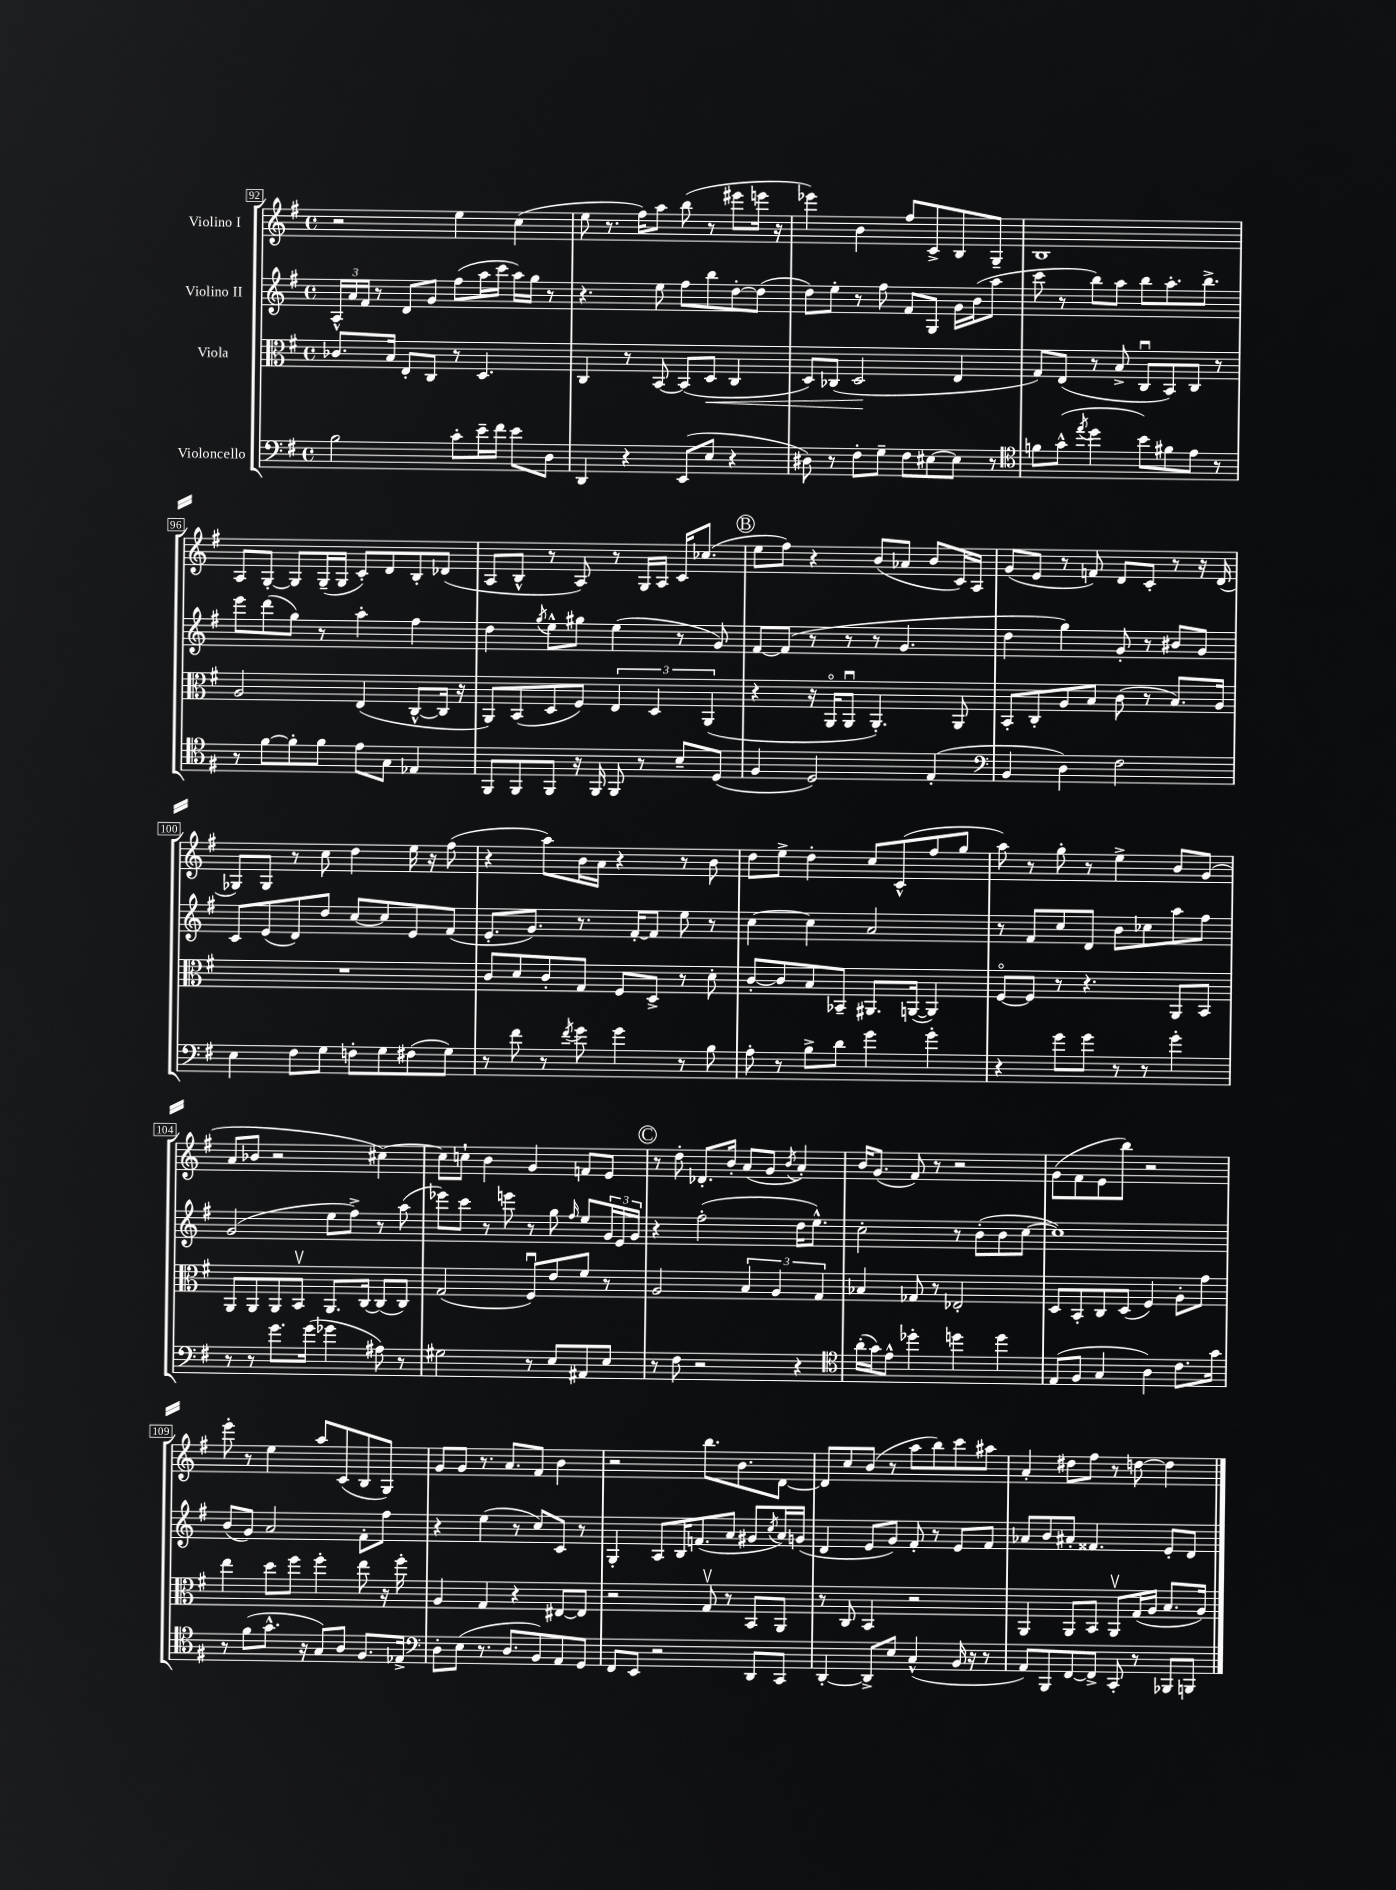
<<
\new StaffGroup <<
\new Staff = "s0" \with { instrumentName = "Violino I" } {
    \clef treble \key g \major \defaultTimeSignature \time 4/4
    r2 e''4 c''4( |
    e''8 r8. fis''16) a''8 b''8( r8 eis'''8 e'''16 r16 |
    ees'''4) b'4 fis''8 c'8-> b8 g8-- |
    b1 |
    a8 g8~-. g8 g16--( g16 c'8-.) d'8 b8-. des'8( |
    a8 b8-^ r8 a8) r8 g16 a16 c'16 ces''8.( |
    \mark \markup { \circle "B" } e''8 fis''8) r4 b'8( aes'8 b'8 c'16) a16 |
    g'8( e'8 r8 f'8) d'8 c'8-. r8 r16 d'16( |
    ges8) ges8 r8 c''8 d''4 e''16 r16 fis''8( |
    r4 a''8) b'16 a'16 r4 r8 b'8 |
    d''8 e''8-> d''4-. c''8 c'8-^( fis''8 g''8 |
    a''8) r8 g''8-. r8 e''4-> b'8 g'8( |
    a'8 bes'8 r2 cis''4~) |
    cis''8 c''8-! b'4 g'4 f'8 e'8 |
    \mark \markup { \circle "C" } r8 d''8-. des'8.-. b'16-. a'8( g'8 \acciaccatura { b'8 } a'4-.) |
    b'16 g'8.( fis'8) r8 r2 |
    g'8( fis'8 e'8 b''8) r2 |
    e'''8-. r8 e''4 a''8 c'8( b8 g8) |
    g'8 g'8 r8. a'8. fis'8 b'4 |
    r2 b''8. b'8. d'8~ |
    d'8 c''8 b'8( r8 a''8 b''8) c'''8 ais''8 |
    a'4-. dis''8 fis''8 r8 d''8~ d''4 \bar "|." |
}
\new Staff = "s1" \with { instrumentName = "Violino II" } {
    \clef treble \key g \major \defaultTimeSignature \time 4/4
    \tuplet 3/2 { a16-^ a'16 fis'16 } r8 d'8 g'8 fis''8( a''16 c'''16 a''16) g''16 r8 |
    r4. e''8 fis''8 b''8 d''8~-. d''8( |
    d''8) e''8-. r8 fis''8 fis'8 g8 g'16 b'16( a''8 |
    c'''8 r8 b''8) a''8 b''8 a''8.-. b''8.-> |
    e'''8 d'''8( g''8) r8 a''4-. fis''4 |
    d''4 \acciaccatura { g''8 } e''8-^ gis''8 e''4( r8 g'8) |
    \mark \markup { \circle "B" } fis'8~ fis'8( r8 r8 r8 g'4. |
    d''4 g''4) g'8-. r8 bis'8 g'8 |
    c'8 e'8( d'8) d''8 c''8~ c''8 e'8 fis'8( |
    e'8.-. g'8.) r8. fis'16~-. fis'8 e''8 r8 |
    c''4~ c''4 a'2 |
    r8 fis'8 c''8 d'8 b'8 ces''8 a''8 fis''8 |
    g'2( e''8 fis''8->) r8 a''8( |
    ees'''8) c'''8 r8 e'''8 r8 g''8 \grace { fis''16 } e''8 \tuplet 3/2 { g'16 e'16 g'16 } |
    \mark \markup { \circle "C" } r4 fis''2-.( d''16 e''8.-^) |
    c''2-. r8 b'8-.( b'8 c''8~ |
    c''1) |
    b'8( g'8) a'2 fis'8-. fis''8 |
    r4 e''4( r8 c''8) c'8 r8 |
    g4-. a8 b16 f'8.( a'8 gis'8 \acciaccatura { c''8 } a'16) g'16( |
    d'4 e'8 g'8) fis'8-. r8 e'8 fis'8 |
    aes'8 b'8 ais'8-. fisis'4. e'8-. d'8 \bar "|." |
}
\new Staff = "s2" \with { instrumentName = "Viola" } {
    \clef alto \key g \major \defaultTimeSignature \time 4/4
    ces'8. b16 e8-. c8 r8 d4. |
    c4 r8 b,8~ b,8( d8\< c4 |
    d8) ces8( d2\! e4 |
    g8) e8( r8 b8-> c8\downbow b,8) c8 r8 |
    a2 e4( c8~-^ c16 r16 |
    a,8) b,8( d8 fis8) \tuplet 3/2 { e4 d4 a,4( } |
    \mark \markup { \circle "B" } r4 r16 a,16\flageolet a,8\downbow a,4.-.) a,8 |
    b,8-. c8-. a8 b8 c'8( r8 b8.) a16 |
    R1 |
    c'8 d'8 c'8-. g8 fis8 d8-> r8 d'8-. |
    c'8~-. c'8 b8 bes,8-- ais,8. a,16~( a,4) |
    fis8~\flageolet fis8 r8 r4. a,8 b,8 |
    a,8 a,8 a,8 b,8\upbow a,8. c16~ c8( c8) |
    g2( fis8\downbow) e'8 fis'8 r8 |
    \mark \markup { \circle "C" } a2 \tuplet 3/2 { b4 a4 g4 } |
    bes4 ges8 r8 ees2-. |
    d8 b,8-. c8 d8( fis4) a8-. g'8 |
    e''4 d''8 fis''8 fis''4-. e''8 r16 fis''16-. |
    a4 g4 r4 eis8~ eis8 |
    r2 g8\upbow r8 b,8 a,8 |
    r8 c8 b,4 r2 |
    a,4 a,8 b,8 a,8\upbow g16( a16 b8. a16) \bar "|." |
}
\new Staff = "s3" \with { instrumentName = "Violoncello" } {
    \clef bass \key g \major \defaultTimeSignature \time 4/4
    b2 c'8-. e'16-- fis'16 e'8 d8 |
    d,4 r4 e,8( e8 r4 |
    dis8) r8 fis8-. g8-- fis8 eis8~ eis8 r8 |
    \clef tenor f'8 g'8-^( \acciaccatura { e''8 } d''4 b'8) fis'8 e'8 r8 |
    r8 fis'8~ fis'8-. fis'8 e'8 g8 ees4 |
    fis,8 fis,8 fis,8 r16 fis,16 fis,8 r8 b8-- d8( |
    \mark \markup { \circle "B" } fis4 d2) e4-.( |
    \clef bass b,4 d4) fis2 |
    e4 fis8 g8 f8-. g8 fis8( g8) |
    r8 fis'8 r8 \acciaccatura { fis'8 } g'8 g'4 r8 b8 |
    a8-. r8 b8-> d'8 g'4 g'4-. |
    r4 g'8 g'8 r8 r8 g'4-. |
    r8 r8 g'8. g'16( ges'4 ais8) r8 |
    gis2 r8 e8 ais,8 e8 |
    \mark \markup { \circle "C" } r8 fis8 r2 r4 |
    \clef tenor a'16-.( g'16) e'8-^ des''4-. d''4 d''4 |
    e8( fis8 g4 a4) c'8. g'16 |
    r8 fis'8( g'8.-^ r16 g8) a8 fis8. ees16-> |
    \clef bass d8-. e8( r8. d8. b,8) a,8 g,8 |
    fis,8 e,8 r2 d,8 c,8 |
    d,4~-. d,8-> e8 c4-^( b,16 r16 r8 |
    a,8) b,,8 fis,8~ fis,8-> c,8-. r8 bes,,8 b,,8 \bar "|." |
}
>>
>>
\layout { \context { \Score currentBarNumber = #92 \override BarNumber.stencil = #(make-stencil-boxer 0.1 0.3 ly:text-interface::print) } }
